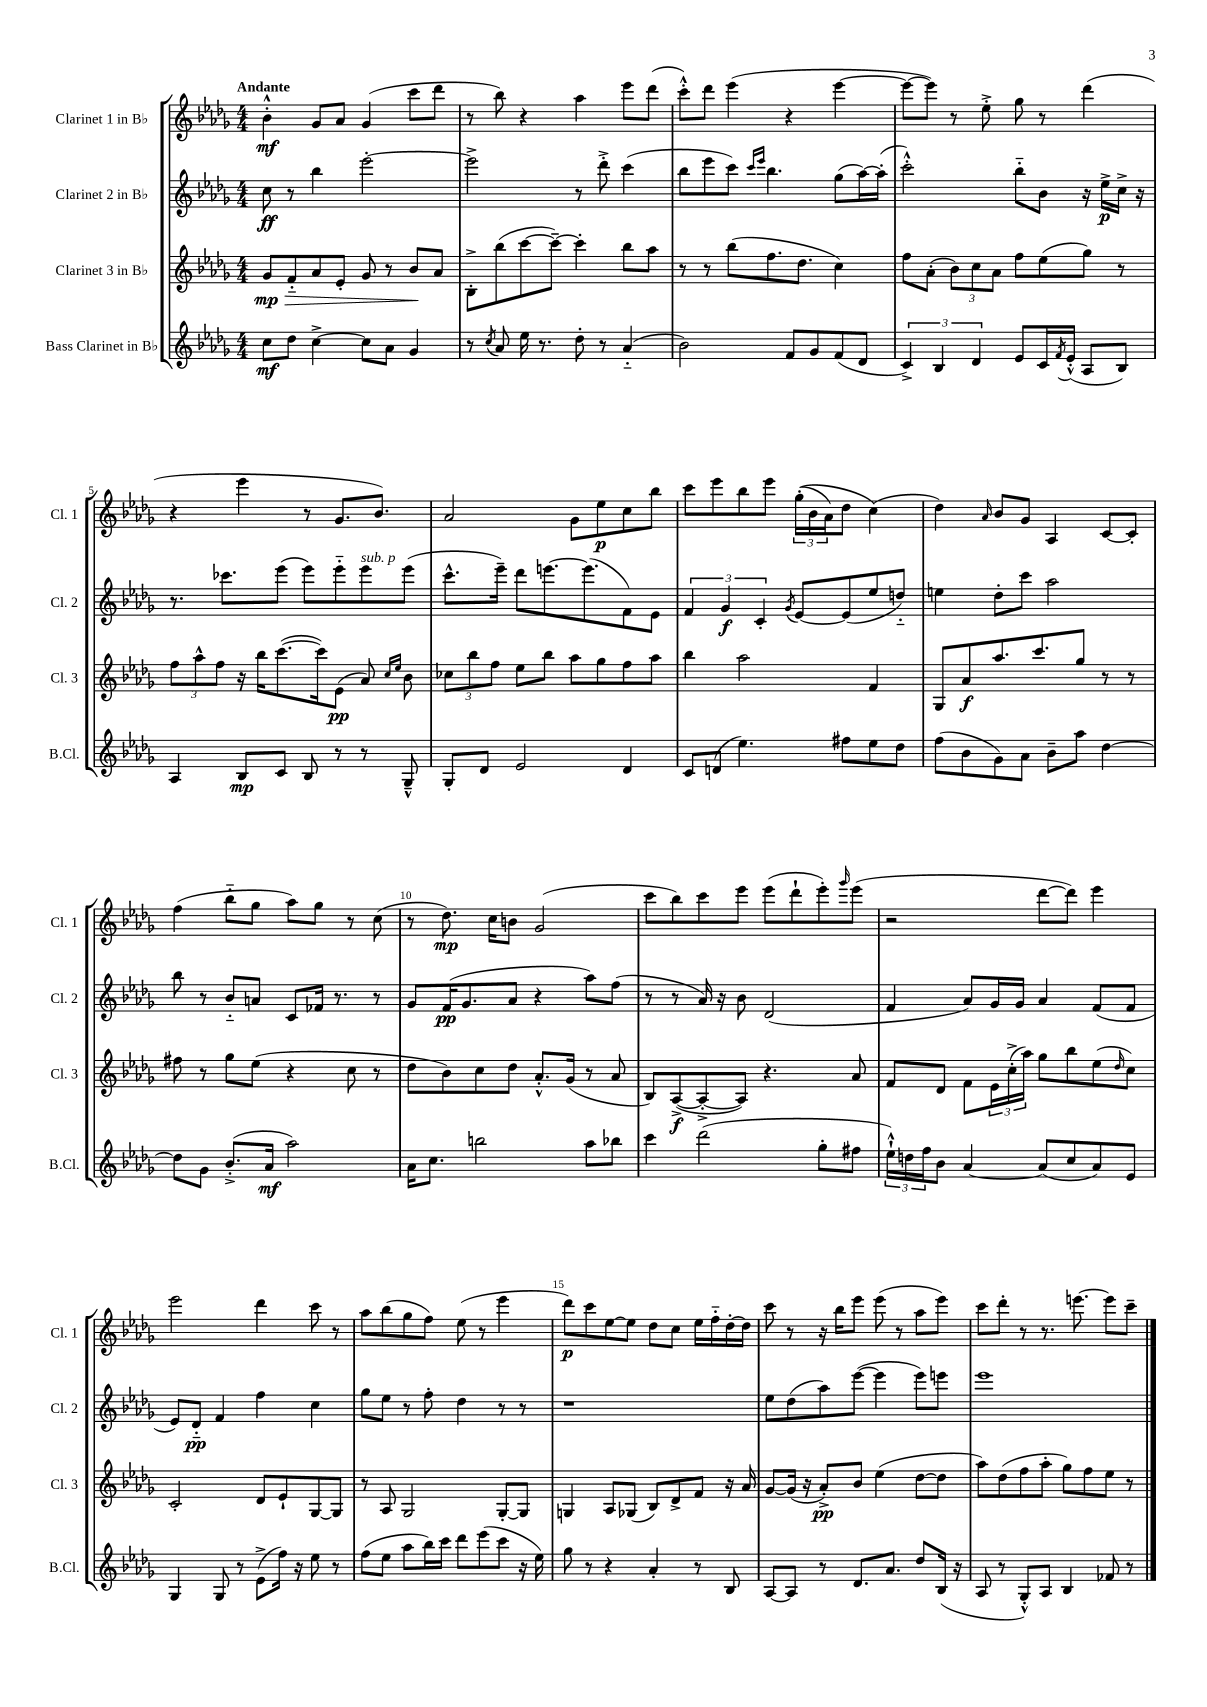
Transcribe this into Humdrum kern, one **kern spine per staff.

**kern	**dynam	**kern	**dynam	**kern	**dynam	**kern	**dynam
*part4	*part4	*part3	*part3	*part2	*part2	*part1	*part1
*staff4	*staff4	*staff3	*staff3	*staff2	*staff2	*staff1	*staff1
*I"Bass Clarinet in B♭	*	*I"Clarinet 3 in B♭	*	*I"Clarinet 2 in B♭	*	*I"Clarinet 1 in B♭	*
*I'B.Cl.	*	*I'Cl. 3	*	*I'Cl. 2	*	*I'Cl. 1	*
*clefG2	*	*clefG2	*	*clefG2	*	*clefG2	*
*k[b-e-a-d-g-]	*	*k[b-e-a-d-g-]	*	*k[b-e-a-d-g-]	*	*k[b-e-a-d-g-]	*
*M4/4	*	*M4/4	*	*M4/4	*	*M4/4	*
=1	=1	=1	=1	=1	=1	=1	=1
!	!	!	!	!	!	!LO:TX:a:B:t=Andante	!
!	!	!	!LO:HP:b	!	!	!	!
8cc\L	mf	8g-/L	> mp	8cc\	ff	4b-'^^\	mf
8dd-\J	.	8f/	.	8r	.	.	.
[4cc^\	.	8a-/	.	4bb-\	.	8g-/L	.
.	.	8e-'/J	.	.	.	8a-/J	.
8cc\L]	.	8g-/	.	[2eee-'\	.	(4g-/	.
8a-\J	.	8r	.	.	.	.	.
4g-/	.	8b-/L	.	.	.	8ccc\L	.
.	.	8a-/J	]	.	.	8ddd-\J	.
=2	=2	=2	=2	=2	=2	=2	=2
8r	.	8B-'^\L	.	2eee-^\]	.	8r	.
8qcc/	.	.	.	.	.	.	.
8a-/	.	(8bb-\	.	.	.	8bb-\)	.
16ee-\	.	[8ccc\	.	.	.	4r	.
8.r	.	.	.	.	.	.	.
.	.	8ccc~\J_)	.	.	.	.	.
8dd-'\	.	4ccc'\]	.	8r	.	4aa-\	.
8r	.	.	.	8ddd-'^\	.	.	.
(4a-/	.	8bb-\L	.	(4ccc\	.	8eee-\L	.
.	.	8aa-\J	.	.	.	(8ddd-\J	.
=3	=3	=3	=3	=3	=3	=3	=3
2b-\)	.	8r	.	8bb-\L	.	8ccc'^^\L)	.
.	.	8r	.	8eee-\	.	8ddd-\J	.
.	.	(8bb-\L	.	8ccc\J)	.	(4eee-\	.
.	.	.	.	16qqccc/LL	.	.	.
.	.	.	.	16qqeee-/JJ	.	.	.
.	.	8.ff\	.	4.bb-\	.	.	.
8f/L	.	.	.	.	.	4r	.
.	.	8.dd-\J	.	.	.	.	.
8g-/	.	.	.	.	.	.	.
(8f/	.	4cc\)	.	(8gg-\L	.	[4eee-\	.
8d-/J	.	.	.	[16aa-\L)	.	.	.
.	.	.	.	(16aa-'\JJ]	.	.	.
=4	=4	=4	=4	=4	=4	=4	=4
6c^/)	.	8ff\L	.	2ccc'^^\)	.	8eee-\L_	.
.	.	(8a-'\J	.	.	.	8eee-\J])	.
6B-/	.	.	.	.	.	.	.
.	.	12b-\L)	.	.	.	8r	.
6d-/	.	12cc\	.	.	.	.	.
.	.	.	.	.	.	8ee-'^\	.
.	.	12a-\J	.	.	.	.	.
8e-/L	.	8ff\L	.	8bb-\L	.	8gg-\	.
16c/L	.	(8ee-\	.	8b-\J	.	8r	.
8qf/	.	.	.	.	.	.	.
(16e-'^^/JJ	.	.	.	.	.	.	.
8A-/L	.	8gg-\J)	.	16r	.	(4ddd-\	.
.	.	.	.	16ee-^\LL	p	.	.
8B-/J)	.	8r	.	16cc^\JJ	.	.	.
.	.	.	.	16r	.	.	.
!!LO:LB:g=z
=5	=5	=5	=5	=5	=5	=5	=5
4A-/	.	12ff\L	.	8.r	.	4r	.
.	.	12aa-^^\	.	.	.	.	.
.	.	12ff\J	.	.	.	.	.
.	.	.	.	8.ccc-X\L	.	.	.
8B-/L	mp	16r	.	.	.	4eee-\	.
.	.	16bb-\KL	.	.	.	.	.
8c/J	.	([8.ccc\	.	(8eee-\J	.	.	.
8B-/	.	.	.	8eee-\L)	.	8r	.
.	.	16ccc\k])	.	.	.	.	.
8r	.	(8e-\J	pp	8eee-\	.	8.g-/L	.
!	!	!	!	!LO:TX:a:i:t=sub. p	!	!	!
8r	.	8a-/)	.	8eee-\	.	.	.
.	.	.	.	.	.	8.b-/J)	.
.	.	16qqcc/LL	.	.	.	.	.
.	.	16qqee-/JJ	.	.	.	.	.
8G-~^^/	.	8b-\	.	(8eee-\J	.	.	.
=6	=6	=6	=6	=6	=6	=6	=6
8G-'/L	.	12cc-X\L	.	8.ccc^^\L	.	2a-/	.
.	.	12bb-\	.	.	.	.	.
8d-/J	.	.	.	.	.	.	.
.	.	12ff\J	.	.	.	.	.
.	.	.	.	16eee-~\Jk)	.	.	.
2e-/	.	8ee-\L	.	8ddd-\L	.	.	.
.	.	8bb-\J	.	[8.eeen\	.	.	.
.	.	8aa-\L	.	.	.	8g-\L	.
.	.	.	.	(8.eee\]	.	.	.
.	.	8gg-\	.	.	.	8ee-\	p
4d-/	.	8ff\	.	8f\)	.	8cc\	.
.	.	8aa-\J	.	8e-\J	.	8bb-\J	.
=7	=7	=7	=7	=7	=7	=7	=7
8c/L	.	4bb-\	.	6f/	.	8ccc\L	.
(8dn/J	.	.	.	.	.	8eee-\	.
.	.	.	.	6g-/	f	.	.
4.ee-\)	.	2aa-\	.	.	.	8bb-\	.
.	.	.	.	6c'/	.	.	.
.	.	.	.	.	.	8eee-\J	.
.	.	.	.	8qg-/	.	.	.
.	.	.	.	[8e-/L	.	((24gg-'\LL	.
.	.	.	.	.	.	24b-\	.
.	.	.	.	.	.	24a-\J)	.
8ff#X\L	.	.	.	(8e-/]	.	8dd-\J	.
8ee-\	.	4f/	.	8ee-/	.	(4cc\)	.
8dd-\J	.	.	.	8ddn/J)	.	.	.
=8	=8	=8	=8	=8	=8	=8	=8
(8ff\L	.	8G-/L	.	4een\	.	4dd-\)	.
8b-\	.	8a-/	f	.	.	.	.
.	.	.	.	.	.	16qqa-/	.
8g-\)	.	8.aa-/	.	8dd-'\L	.	8b-/L	.
8a-\J	.	.	.	8ccc\J	.	8g-/J	.
.	.	8.ccc/	.	.	.	.	.
8b-~\L	.	.	.	2aa-\	.	4A-/	.
8aa-\J	.	8gg-/J	.	.	.	.	.
[4dd-\	.	8r	.	.	.	[8c/L	.
.	.	8r	.	.	.	8c'/J]	.
!!LO:LB:g=z
=9	=9	=9	=9	=9	=9	=9	=9
8dd-\L]	.	8ff#X\	.	8bb-\	.	(4ff\	.
8g-\J	.	8r	.	8r	.	.	.
(8.b-'^/L	.	8gg-\L	.	8b-/L	.	8bb-\L	.
.	.	(8ee-\J	.	8an/J	.	8gg-\J	.
16a-/Jk	mf	.	.	.	.	.	.
2aa-\)	.	4r	.	8c/L	.	8aa-\L)	.
.	.	.	.	16f-X/Jk	.	8gg-\J	.
.	.	.	.	8.r	.	.	.
.	.	8cc\	.	.	.	8r	.
.	.	8r	.	8r	.	(8cc\	.
=10	=10	=10	=10	=10	=10	=10	=10
16a-\KL	.	8dd-\L	.	8g-/L	.	8r	.
8.cc\J	.	.	.	.	.	.	.
.	.	8b-\)	.	(16f/K	pp	8.dd-\)	mp
.	.	.	.	8.g-/	.	.	.
2bbn\	.	8cc\	.	.	.	.	.
.	.	.	.	.	.	16cc\KL	.
.	.	8dd-\J	.	8a-/J	.	8bn\J	.
.	.	8.a-'^^/L	.	4r	.	(2g-/	.
.	.	(16g-/Jk	.	.	.	.	.
8aa-\L	.	8r	.	8aa-\L)	.	.	.
8bb-X\J	.	8a-/	.	(8ff\J	.	.	.
=11	=11	=11	=11	=11	=11	=11	=11
4ccc\	.	8B-/L)	.	8r	.	8ccc\L	.
.	.	([8A-^/	f	8r	.	8bb-\)	.
(2ddd-\	.	8A-'^/_	.	16a-/)	.	8ccc\	.
.	.	.	.	16r	.	.	.
.	.	8A-/J])	.	8b-\	.	8eee-\J	.
.	.	4.r	.	(2d-/	.	(8eee-\L	.
.	.	.	.	.	.	8ddd-`\	.
8gg-'\L	.	.	.	.	.	8eee-'\)	.
.	.	.	.	.	.	16qqggg-/	.
8ff#X\J	.	8a-/	.	.	.	(8eee-\J	.
=12	=12	=12	=12	=12	=12	=12	=12
24ee-`^^\LL)	.	8f/L	.	4f/	.	2r	.
24ddn\	.	.	.	.	.	.	.
24ff\J	.	.	.	.	.	.	.
8b-\J	.	8d-/J	.	.	.	.	.
[4a-/	.	8f\L	.	8a-/L)	.	.	.
.	.	24e-\L	.	16g-/L	.	.	.
.	.	(24cc'^\	.	.	.	.	.
.	.	.	.	16g-/JJ	.	.	.
.	.	24aa-\JJ)	.	.	.	.	.
(8a-/L]	.	8gg-\L	.	4a-/	.	[8ddd-\L	.
8cc/	.	8bb-\	.	.	.	8ddd-\J])	.
8a-/)	.	(8ee-\	.	(8f/L	.	4eee-\	.
.	.	16qqdd-/	.	.	.	.	.
8e-/J	.	8cc\J)	.	8f/J	.	.	.
!!LO:LB:g=z
=13	=13	=13	=13	=13	=13	=13	=13
4G-/	.	2c'/	.	8e-/L)	.	2eee-\	.
.	.	.	.	8d-/J	pp	.	.
8G-/	.	.	.	4f/	.	.	.
8r	.	.	.	.	.	.	.
(8e-^\L	.	8d-/L	.	4ff\	.	4ddd-\	.
16ff\Jk)	.	8e-`/	.	.	.	.	.
16r	.	.	.	.	.	.	.
8ee-\	.	[8G-/	.	4cc\	.	8ccc\	.
8r	.	8G-/J]	.	.	.	8r	.
=14	=14	=14	=14	=14	=14	=14	=14
(8ff\L	.	8r	.	8gg-\L	.	8aa-\L	.
8ee-\J	.	8A-/	.	8ee-\J	.	(8bb-\	.
8aa-\L	.	2G-/	.	8r	.	8gg-\	.
16bb-\L)	.	.	.	8ff'\	.	8ff\J)	.
16ccc\JJ	.	.	.	.	.	.	.
8ddd-\L	.	.	.	4dd-\	.	(8ee-\	.
(8eee-\	.	.	.	.	.	8r	.
8ccc\J	.	[8G-'/L	.	8r	.	4eee-\	.
16r	.	8G-/J]	.	8r	.	.	.
16ee-\)	.	.	.	.	.	.	.
=15	=15	=15	=15	=15	=15	=15	=15
8gg-\	.	4Gn/	.	1r	.	8ddd-\L)	p
8r	.	.	.	.	.	8ccc\	.
4r	.	8A-/L	.	.	.	[8ee-\	.
.	.	(8G-X/J	.	.	.	8ee-\J]	.
4a-'/	.	8B-/L)	.	.	.	8dd-\L	.
.	.	8d-^/	.	.	.	8cc\J	.
8r	.	8f/J	.	.	.	16ee-\LL	.
.	.	.	.	.	.	16ff\	.
8B-/	.	16r	.	.	.	[16dd-'\	.
.	.	16a-/	.	.	.	16dd-\JJ]	.
=16	=16	=16	=16	=16	=16	=16	=16
[8A-/L	.	[8g-/L	.	8ee-\L	.	8ccc\	.
8A-/J]	.	(16g-/Jk]	.	(8dd-\	.	8r	.
.	.	16r	.	.	.	.	.
8r	.	8a-'^/L)	pp	8aa-\)	.	16r	.
.	.	.	.	.	.	16bb-\KL	.
8.d-/L	.	8b-/J	.	([8eee-\J	.	8eee-\J	.
.	.	(4ee-\	.	4eee-\]	.	(8eee-\	.
8.a-/J	.	.	.	.	.	.	.
.	.	.	.	.	.	8r	.
8dd-/L	.	[8dd-\L	.	8eee-\L)	.	8aa-\L	.
(16B-/Jk	.	8dd-\J]	.	8eeen\J	.	8eee-\J)	.
16r	.	.	.	.	.	.	.
=17	=17	=17	=17	=17	=17	=17	=17
8A-/	.	8aa-\L)	.	1eee-	.	8ccc\L	.
8r	.	(8dd-\	.	.	.	8ddd-'\J	.
8G-'^^/L)	.	8ff\	.	.	.	8r	.
8A-/J	.	8aa-'\J	.	.	.	8.r	.
4B-/	.	8gg-\L)	.	.	.	.	.
.	.	.	.	.	.	[8.eeen\	.
.	.	8ff\	.	.	.	.	.
8f-X/	.	8ee-\J	.	.	.	8eee\L]	.
8r	.	8r	.	.	.	8ccc~\J	.
==	==	==	==	==	==	==	==
*-	*-	*-	*-	*-	*-	*-	*-
